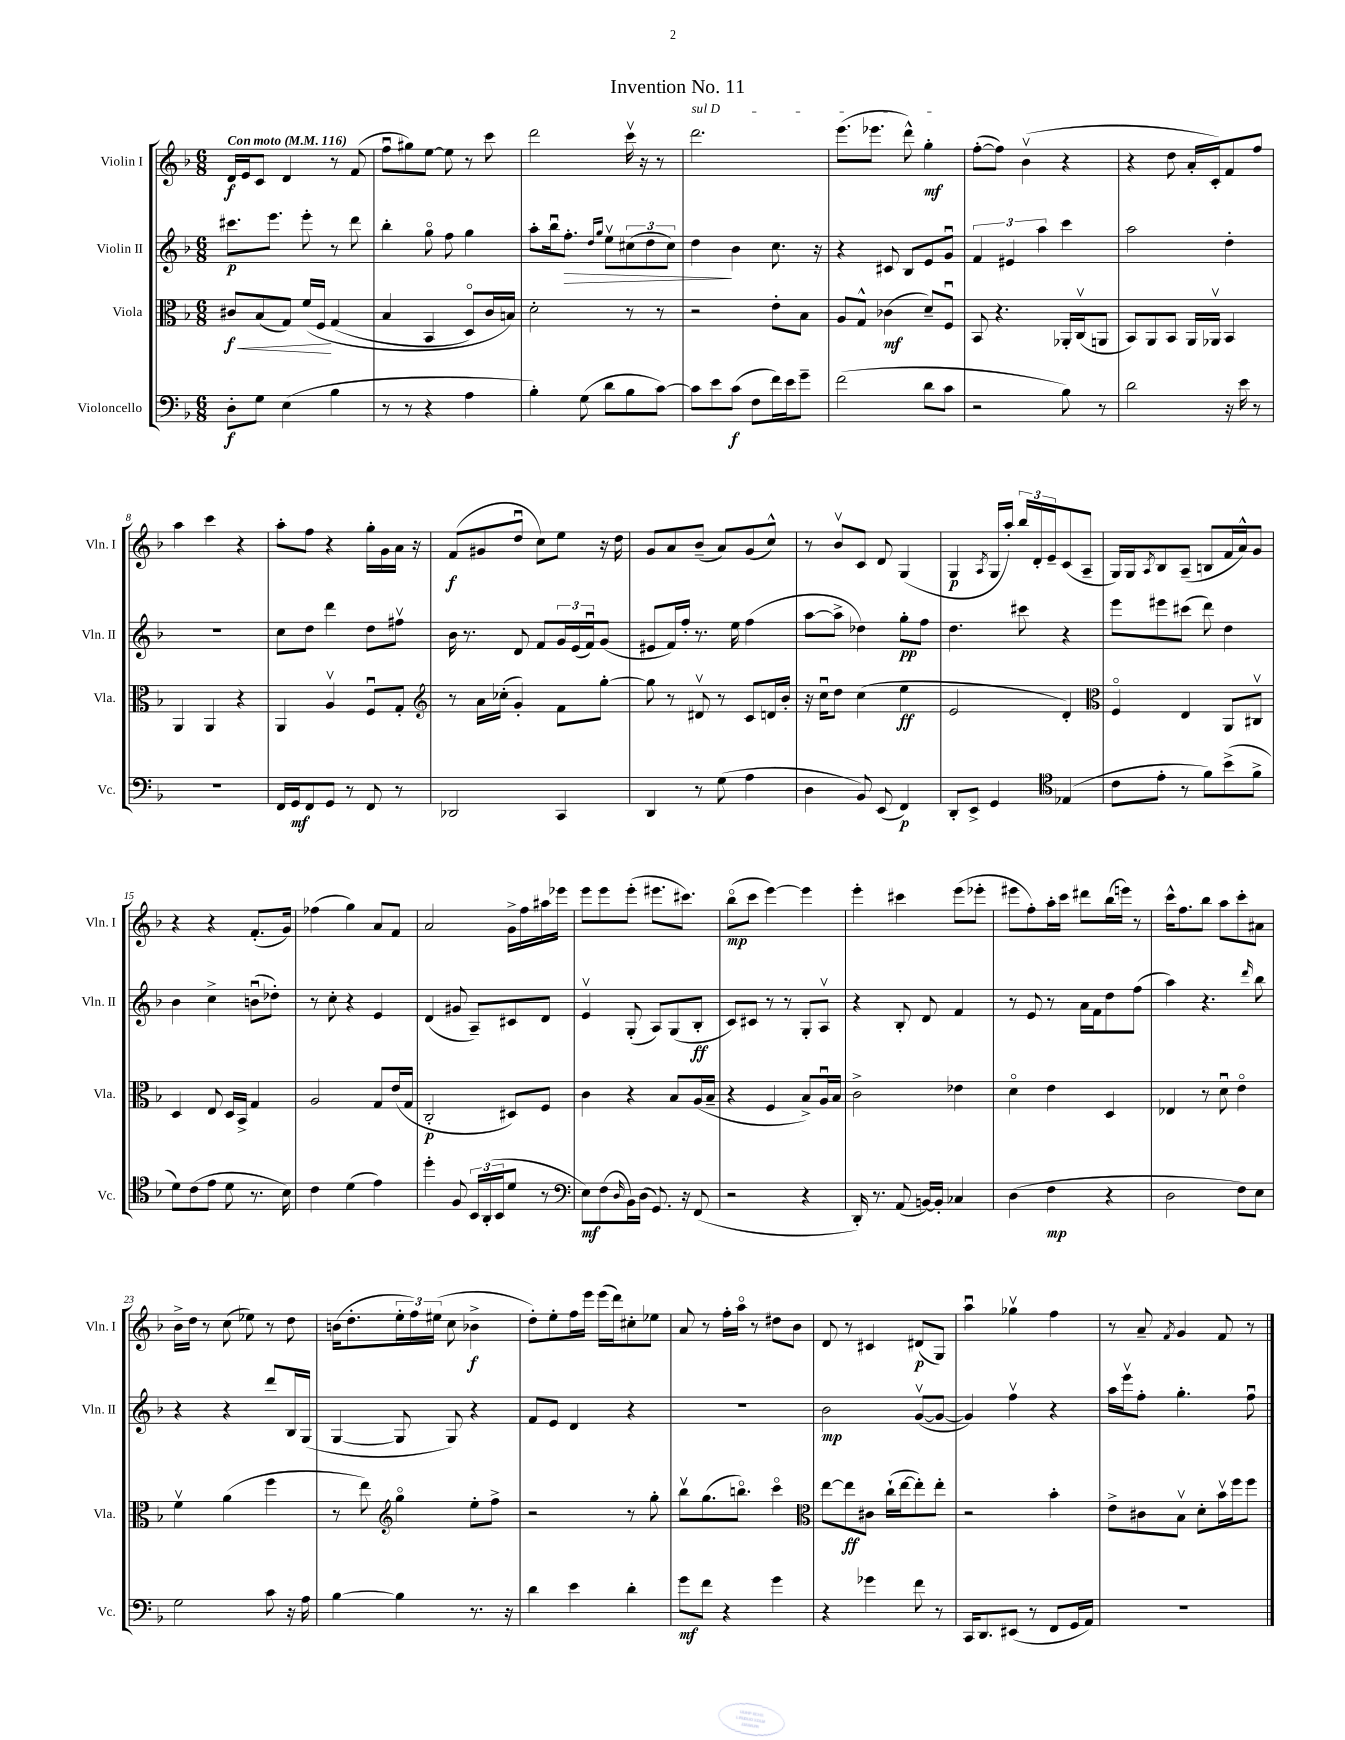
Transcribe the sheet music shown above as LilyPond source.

\header { title = "Invention No. 11" }
<<
\new StaffGroup <<
\new Staff = "s0" \with { instrumentName = "Violin I" shortInstrumentName = "Vln. I" } {
    \clef treble \key f \major \numericTimeSignature \time 6/8 \tempo "Con moto" 4 = 116
    d'16\f e'16 c'8 d'4 r8 f'8( |
    f''8\downbow gis''8) e''8~ e''8 r8 c'''8 |
    d'''2 c'''16\upbow r16 r8 |
    \once \override TextSpanner.bound-details.left.text = \markup { \italic "sul D" } d'''2.\startTextSpan |
    e'''8.( ees'''8. d'''8-^) g''4-.\mf\stopTextSpan |
    f''8~-.( f''8) bes'4\upbow( r4 |
    r4 d''8 a'16-. c'16-.) f'8 f''8 |
    a''4 c'''4 r4 |
    a''8-. f''8 r4 g''16-. g'16 a'16 r16 |
    f'8\f( gis'8 d''8\downbow c''8) e''8 r16 d''16 |
    g'8 a'8 bes'8--( a'8) g'8( c''8-^) |
    r8 bes'8\upbow c'8 d'8 g4( |
    g4\p \acciaccatura { a8 } g16 a''16-.) \tuplet 3/2 { bes''16 d'16-. e'16-- } c'8( a8-- |
    g16) g16 \acciaccatura { a8 } bes8 a8--( b8 f'16 a'16-^) g'8 |
    r4 r4 f'8.-.( g'16) |
    fes''4( g''4) a'8 f'8 |
    a'2 g'16-> f''16 ais''16 ees'''16 |
    e'''8 e'''8 e'''8-.( eis'''8. cis'''8.) |
    bes''8\flageolet\mp( c'''8 e'''4~) e'''4 |
    e'''4-. cis'''4 e'''8( ees'''8-. |
    eis'''8 f''8-.) a''16-. c'''16 dis'''8 bes''16( e'''16) r8 |
    c'''16-^ f''8. bes''8 a''8 c'''8-. ais'8 |
    bes'16-> d''16 r8 c''8( ees''8) r8 d''8 |
    b'16( d''8.-. \tuplet 3/2 { e''16-. f''16) eis''16( } c''8 bes'4->\f |
    d''8-.) e''8-. f''16 e'''16 e'''16( d'''16) cis''8-. ees''8 |
    a'8 r8 f''16-. a''16\flageolet r8 dis''8 bes'8 |
    d'8 r8 cis'4 dis'8\p( g8) |
    a''4\downbow ges''4\upbow f''4 |
    r8 a'8-- \acciaccatura { f'8 } g'4 f'8 r8 \bar "|." |
}
\new Staff = "s1" \with { instrumentName = "Violin II" shortInstrumentName = "Vln. II" } {
    \clef treble \key f \major \numericTimeSignature \time 6/8
    cis'''8.\p e'''8. e'''8-. r8 d'''8 |
    bes''4-. g''8\flageolet f''8 g''4 |
    a''8-. bes''16\downbow f''8.-.\> \grace { d''16 g''16 } e''8\upbow \tuplet 3/2 { cis''8( d''8 cis''8) } |
    d''4\! bes'4 c''8. r16 |
    r4 cis'8 bes8 e'8 g'8\downbow |
    \tuplet 3/2 { f'4 eis'4 a''4 } c'''4 |
    a''2 d''4-. |
    R2. |
    c''8 d''8 d'''4 d''8 fis''8\upbow |
    bes'16 r8. d'8 f'8 \tuplet 3/2 { g'16 e'16( f'16\downbow) } g'8( |
    eis'8 f'16) f''16-. r8. e''16 f''4( |
    a''8~ a''8-> des''4) g''8-.\pp f''8 |
    d''4. cis'''8 r4 |
    e'''8 eis'''8 cis'''8( d'''8) d''4 |
    bes'4 c''4-> b'8\downbow( des''8-.) |
    r8 c''8-. r4 e'4 |
    d'4( gis'8 a8--) cis'8 d'8 |
    e'4\upbow g8-.( a8) g8( bes8-.\ff |
    c'8) cis'8 r8 r8 g8-. a8\upbow |
    r4 bes8-. d'8 f'4 |
    r8 e'8 r8 a'16 f'16 d''8 f''8( |
    a''4) r4. \grace { d'''16 } bes''8 |
    r4 r4 d'''8 bes16 g16( |
    g4~ g8 g8) r4 |
    f'8 e'8 d'4 r4 |
    R2. |
    bes'2\mp g'8~\upbow( g'8~ |
    g'4) f''4\upbow r4 |
    a''16 e'''16\upbow f''8-. g''4.-. f''8\downbow \bar "|." |
}
\new Staff = "s2" \with { instrumentName = "Viola" shortInstrumentName = "Vla." } {
    \clef alto \key f \major \numericTimeSignature \time 6/8
    cis'8\f\< bes8( g8) f'16\( f16\! g4( |
    bes4 bes,4 d8\flageolet) c'16 b16\) |
    d'2-. r8 r8 |
    r2 e'8-. bes8 |
    a8 g8-^ ces'4\mf( d'8--) f8\downbow |
    bes,8 r4. aes,16-. c16\upbow( a,8 |
    bes,8) a,8 bes,8 a,16 aes,16\upbow bes,4 |
    a,4 a,4 r4 |
    a,4 a4\upbow f8\downbow g8-. |
    \clef treble r8 a'16 ces''16-.( g'4-.) f'8 g''8~-. |
    g''8 r8 dis'8\upbow r8 c'8 d'16 bes'16-. |
    r16 c''16\downbow d''8 c''4( e''4\ff |
    e'2 d'4-.) |
    \clef alto f4\flageolet e4 a,8 cis8\upbow |
    d4 e8 d16 bes,16-> g4 |
    a2 g8 e'16( g16 |
    c2-.\p dis8) f8 |
    c'4 r4 bes8 a16( bes16-- |
    r4 f4 bes8->) a16\downbow bes16 |
    c'2-> ees'4 |
    d'4\flageolet e'4 d4 |
    ees4 r8 d'8\downbow e'4\flageolet |
    f'4\upbow a'4( f''4 |
    r8 e''8) \clef treble g''4\flageolet e''8-. f''8-> |
    r2 r8 g''8-. |
    bes''8\upbow g''8.( b''8.\flageolet) c'''4\flageolet |
    \clef alto e''8~ e''8\ff cis'8 c''16-!( e''16~ e''8-.) e''8-. |
    r2 bes'4-. |
    e'8-> cis'8 bes8\upbow d'8-. bes'16\upbow f''16 f''8 \bar "|." |
}
\new Staff = "s3" \with { instrumentName = "Violoncello" shortInstrumentName = "Vc." } {
    \clef bass \key f \major \numericTimeSignature \time 6/8
    d8-.\f g8 e4( bes4 |
    r8 r8 r4 a4 |
    bes4-.) g8( d'8 bes8 c'8~) |
    c'8 e'8 c'8\f( f8 f'16) e'16 g'8-- |
    f'2( d'8 c'8 |
    r2 bes8) r8 |
    d'2 r16 e'16 r8 |
    R2. |
    f,16 g,16\mf f,8 g,8 r8 f,8 r8 |
    des,2 c,4 |
    d,4 r8 g8( a4 |
    d4 bes,8) e,8( f,4\p) |
    d,8-. e,8-> g,4 \clef tenor ees4( |
    c'8 e'8-. r8 f'8) bes'8->( f'8-> |
    d'8) c'8( e'8 d'8 r8. bes16) |
    c'4 d'4( e'4) |
    d''4-. f8 \tuplet 3/2 { bes,16 a,16-.( bes,16 } d'8 r8 |
    \clef bass e8\mf) f8( \grace { d16 } bes,16) d16( g,8.) r16 f,8( |
    r2 r4 |
    d,16-.) r8. a,8( b,16~) b,16-. ces4 |
    d4( f4\mp r4 |
    d2 f8) e8 |
    g2 c'8 r16 a16 |
    bes4~ bes4 r8. r16 |
    d'4 e'4 d'4-. |
    g'8\mf f'8 r4 g'4 |
    r4 ges'4 f'8 r8 |
    c,16 d,8. eis,8( r8 f,8 g,16 a,16) |
    R2. \bar "|." |
}
>>
>>
